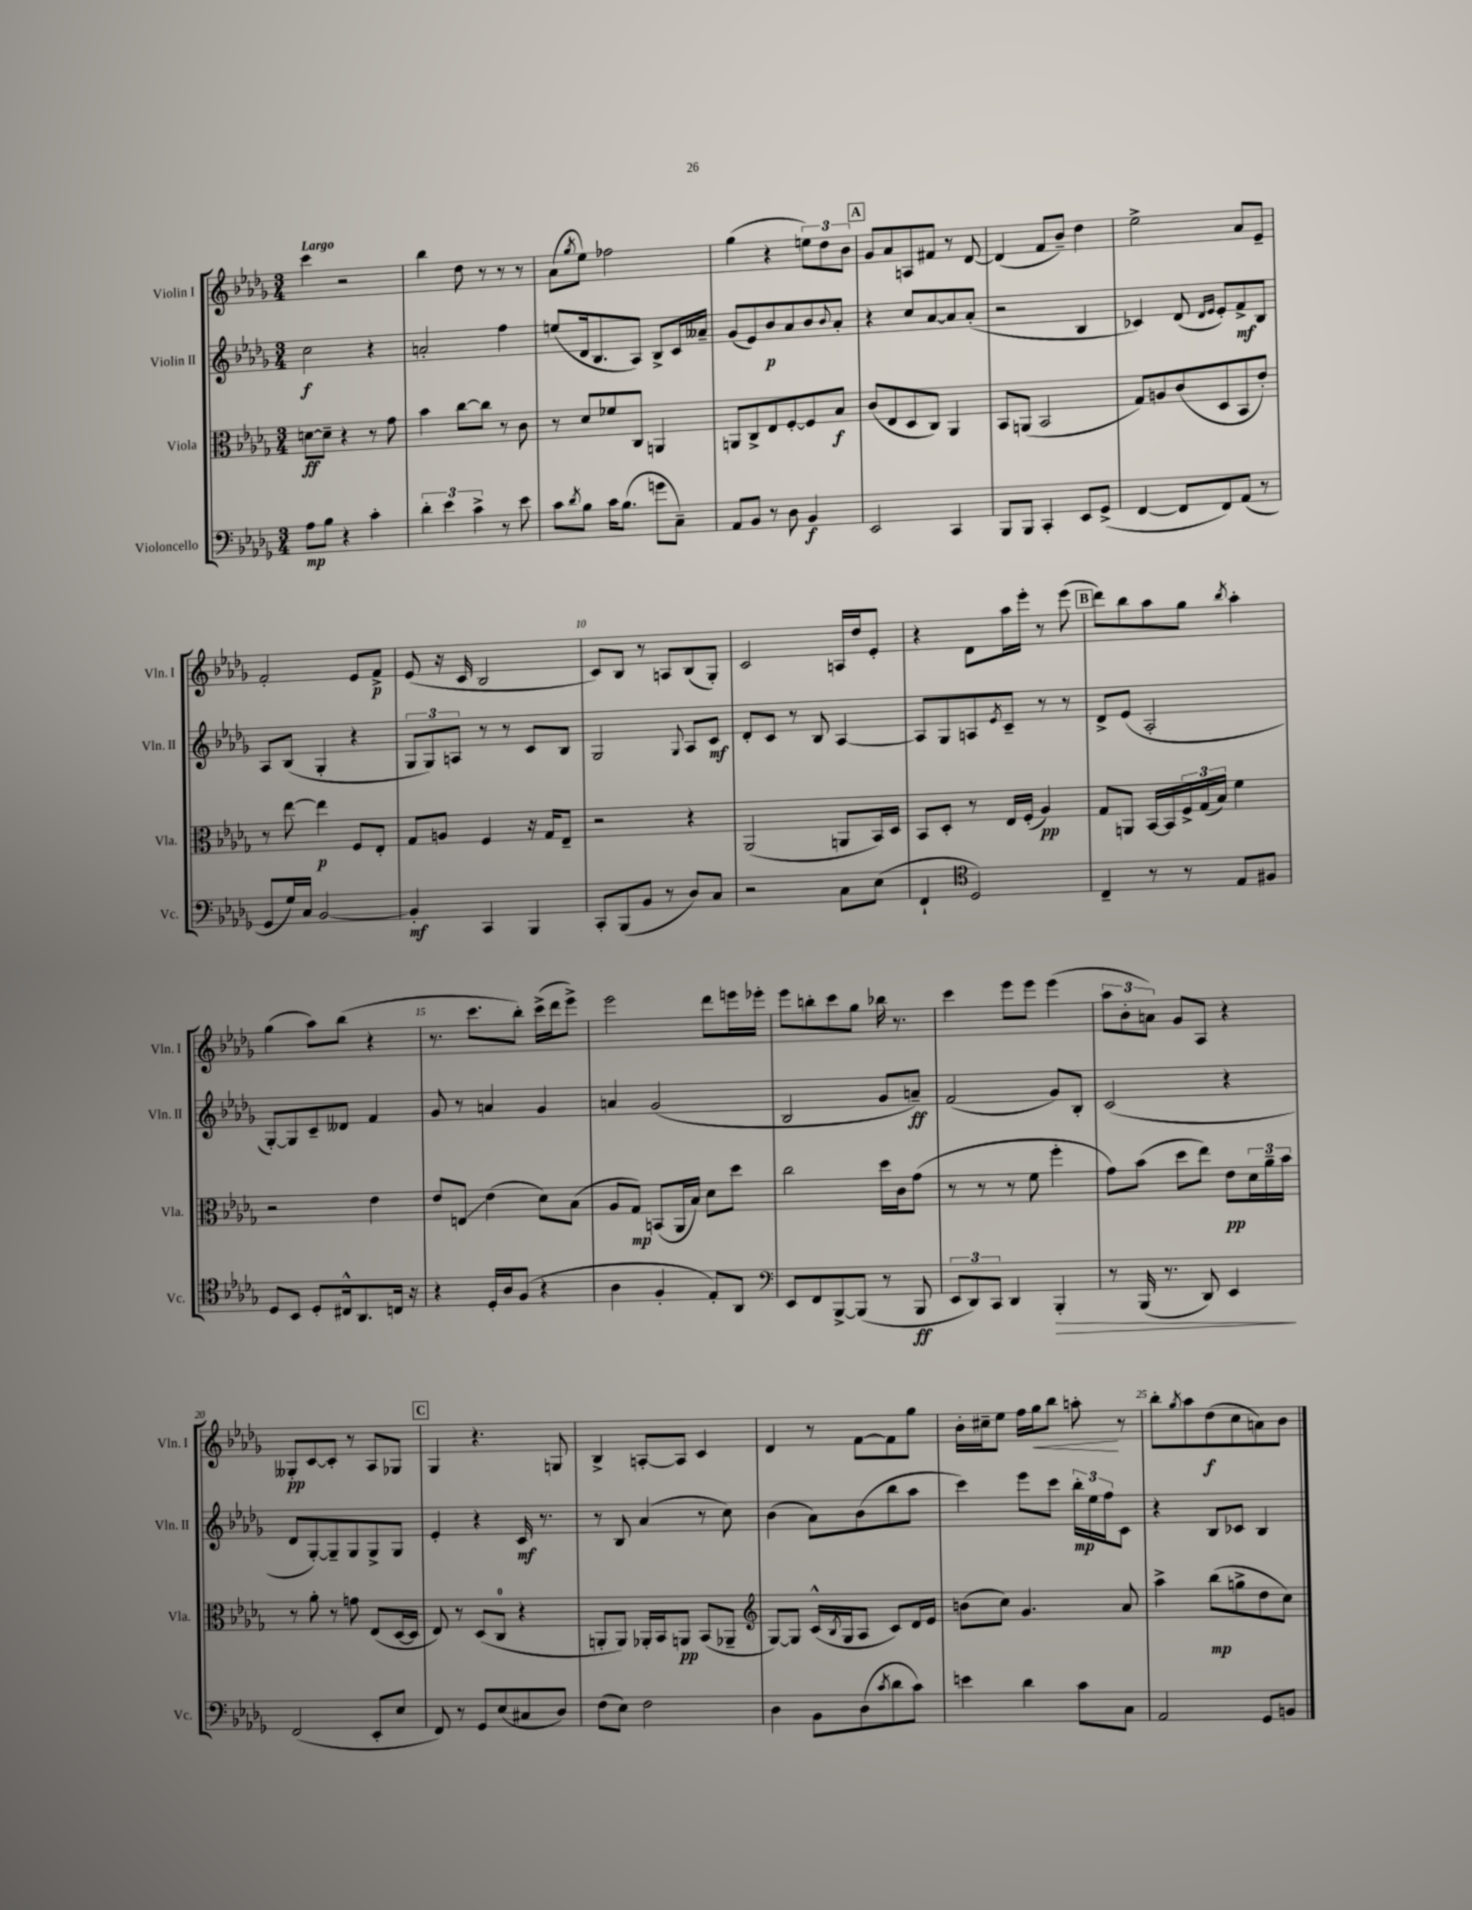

**kern	**kern	**kern	**kern
*staff4	*staff3	*staff2	*staff1
*clefF4	*clefC3	*clefG2	*clefG2
*k[b-e-a-d-g-]	*k[b-e-a-d-g-]	*k[b-e-a-d-g-]	*k[b-e-a-d-g-]
*M3/4	*M3/4	*M3/4	*M3/4
8A-	[8d	2cc	4ccc
8B-	8d~]	.	.
4r	4r	.	2r
4c'	8r	4r	.
.	8g-	.	.
=	=	=	=
6d-'	4b-	2a'	4bb-
6e-	.	.	.
.	[8cc	.	8dd-
6c^	.	.	.
.	8cc]	.	8r
8r	8r	4ff	8r
8e-	8c	.	8r
=	=	=	=
8c	8r	(8ee	(8a-
8qd-	.	.	8qgg-
8B-	8d-	16d-	8ee-)
.	.	8.B-	.
16c	8f-	.	2ff-
(8.B-	.	.	.
.	8C	8A-)	.
8g	4AA	8B-^	.
8C~)	.	16c	.
.	.	16a--~	.
=	=	=	=
8AA-	8AA	(8g-	(4gg-
8BB-	8C^	8e-)	.
8r	8E-	8b-	4r
8D-	[8F'	8a-	.
4BB-	8F]	8b-	12ee)
.	.	.	12dd-
.	.	8qqb-	.
.	8B-	8a-'	.
.	.	.	12b-
=	=	=	=
2EE-	(8c	4r	8g-
.	8E-	.	8a-
.	8D-	8cc	8A
.	8C)	[8a-	8f#
4CC	4AA-	8a-]	8r
.	.	(8a-'	[8d-
=	=	=	=
8BBB-	8BB-	2r	(4d-]
8BBB-	(8AA	.	.
4CC'	2BB-	.	8f
.	.	.	8b-~)
8EE-	.	4B-	4dd-
(8GG-^	.	.	.
=	=	=	=
[4FF	8G-)	4c-)	2ee-^
.	8A	.	.
8FF]	(8c	(8d-	.
.	.	16qqd-	.
.	.	16qqe-	.
8FF)	8D-	8e-')	.
(8AA-	8BB-	8f^	8a-
8r	8e-')	8B-	8e-~
=	=	=	=
8GG-	8r	8A-	2f'
16G-)	[8ee-	(8B-	.
16C	.	.	.
[2BB-	4ee-]	4G-'	.
.	8F	4r	8e-
.	8E-'	.	8f^
=	=	=	=
4BB-']	8G-	12G-	(8e-
.	.	12G-)	.
.	8A	.	16r
.	.	12A	.
.	.	.	16c
4CC	4F	8r	2B-
.	.	8r	.
4BBB-	16r	8c	.
.	16G-	.	.
.	8E-~	8B-	.
=	=	=	=
8CC'	2r	2G-	8c)
(8BBB-	.	.	8B-
8BB-	.	.	8r
8r	.	.	8A
.	.	8qqG-	.
8D-)	4r	8A-	(8B-
8C	.	8c	8G-')
=	=	=	=
2r	(2AA-	8d-'	2c
.	.	8c	.
.	.	8r	.
.	.	8B-	.
8C	8AA	[4A-	16A
.	.	.	16dd-
(8E-	16BB-)	.	8e-'
.	16D-	.	.
=	=	=	=
4FF`	8BB-	8A-]	4r
.	8D-'	8G-	.
*clefC4	*	*	*
2D-)	8r	8A	8d-
.	.	8qe-	.
.	16E-	8c~	16aa-
.	(16F'	.	16eee-'
.	4A-)	8r	8r
.	.	8r	(8eee-
=	=	=	=
4C~	8G-	8d-^	8ddd-)
.	8AA	(8e-	8bb-
8r	[16BB-	2A-'	8aa-
.	16BB-]	.	.
8r	24F^	.	8gg-
.	(24G-	.	.
.	24B-)	.	.
.	.	.	8qbb-
8E-	4f	.	4aa-'
8F#	.	.	.
=	=	=	=
8D-	2r	[8G-')	(4gg-
8BB-	.	8G-]	.
8D-'	.	8c~	8aa-)
16C#^^	.	8d--	(8bb-
8.AA-	.	.	.
.	4e-	4f	4r
16C	.	.	.
16r	.	.	.
=	=	=	=
4r	8e-	8g-	8.r
.	8E	8r	.
.	.	.	8.ccc
16D-'	(4e-	4a	.
16A-	.	.	.
(8F	.	.	8bb-')
4r	8d-)	4g-	(16ccc^
.	.	.	16ddd-
.	(8B-	.	8eee-^)
=	=	=	=
4A-	8A-	4a	2eee-
.	8G-)	.	.
4F'	(8BB	(2g-	.
.	16AA-	.	.
.	16B-)	.	.
8E-')	8d-	.	8ddd-
8AA-	8dd-	.	16eee
.	.	.	16eee-'
=	=	=	=
*clefF4	*	*	*
8EE-	2cc	2B-	8eee-
8FF	.	.	8bb'
[8BBB-^	.	.	8ccc
(8BBB-]	.	.	8gg-
8r	16dd-	8g-	16bb-
.	16c	.	8.r
8BBB-	(8g-	8a~)	.
=	=	=	=
12EE-	8r	(2f	4ccc
12DD-)	.	.	.
.	8r	.	.
12CC	.	.	.
4DD-	8r	.	8eee-
.	8f	.	8eee-
4BBB-'	4ff'	8g-)	(4eee-
.	.	8B-'	.
=	=	=	=
8r	8g-)	(2c	12aa-
.	.	.	12b-'
(16BBB-	(8b-	.	.
.	.	.	12a)
8.r	.	.	.
.	8dd-	.	8g-
8DD-)	8ee-)	.	8A-
4EE-	8e-	4r	4r
.	24d-	.	.
.	24a-~	.	.
.	24b-	.	.
=	=	=	=
(2FF	8r	8d-	8G--'
.	8a-'	[8G-')	[8c
.	8r	8G-~]	8c']
.	8g	8G-	8r
8EE-'	(8E-	8G-^	8A-
8E-	[16D-	8G-	8G-
.	16D-]	.	.
=	=	=	=
8FF)	8E-)	4e-'	4G-
8r	8r	.	.
8GG-	(8D-	4r	4.r
(8E-	8C	.	.
8C#	4r	16c	.
.	.	8.r	.
8D-)	.	.	8G
=	=	=	=
(8F	8AA'	8r	4B-^
8E-)	8AA)	8B-	.
2F	16AA-'	(4a-	[8A'
.	16BB-	.	.
.	8AA	.	8A]
.	(8BB-	8r	4c
.	8AA-~	8cc)	.
=	=	=	=
*	*clefG2	*	*
4D-	[8G-)	(4b-	4d-
.	8G-]	.	.
8BB-	(16c^^	8a-)	8r
.	8qB-	.	.
.	16G-	.	.
(8D-	8A-	(8b-	[8f
8qc	.	.	.
8d-	8c)	8bb-	8f]
8c)	16d-	8aa-	8gg-
.	16e-	.	.
=	=	=	=
4e	(8b	4ccc)	16b-'
.	.	.	16cc#~
.	8cc)	.	8ee-
4d-	4.g-	8eee-	16ff
.	.	.	16gg-
.	.	8ccc	8bb-
8c	.	24bb-'	8aa'
.	.	24ee-	.
.	.	24ff	.
8C	8a-	8c	8r
=	=	=	=
2AA-	4aa-^	4r	8bb-'
.	.	.	8qgg-
.	.	.	8aa-
.	(8bb-	8B-	(8dd-
.	8gg^	8c-	8cc
8GG-	8dd-	4B-	8a)
8BB	8cc)	.	8b-
==	==	==	==
*-	*-	*-	*-
